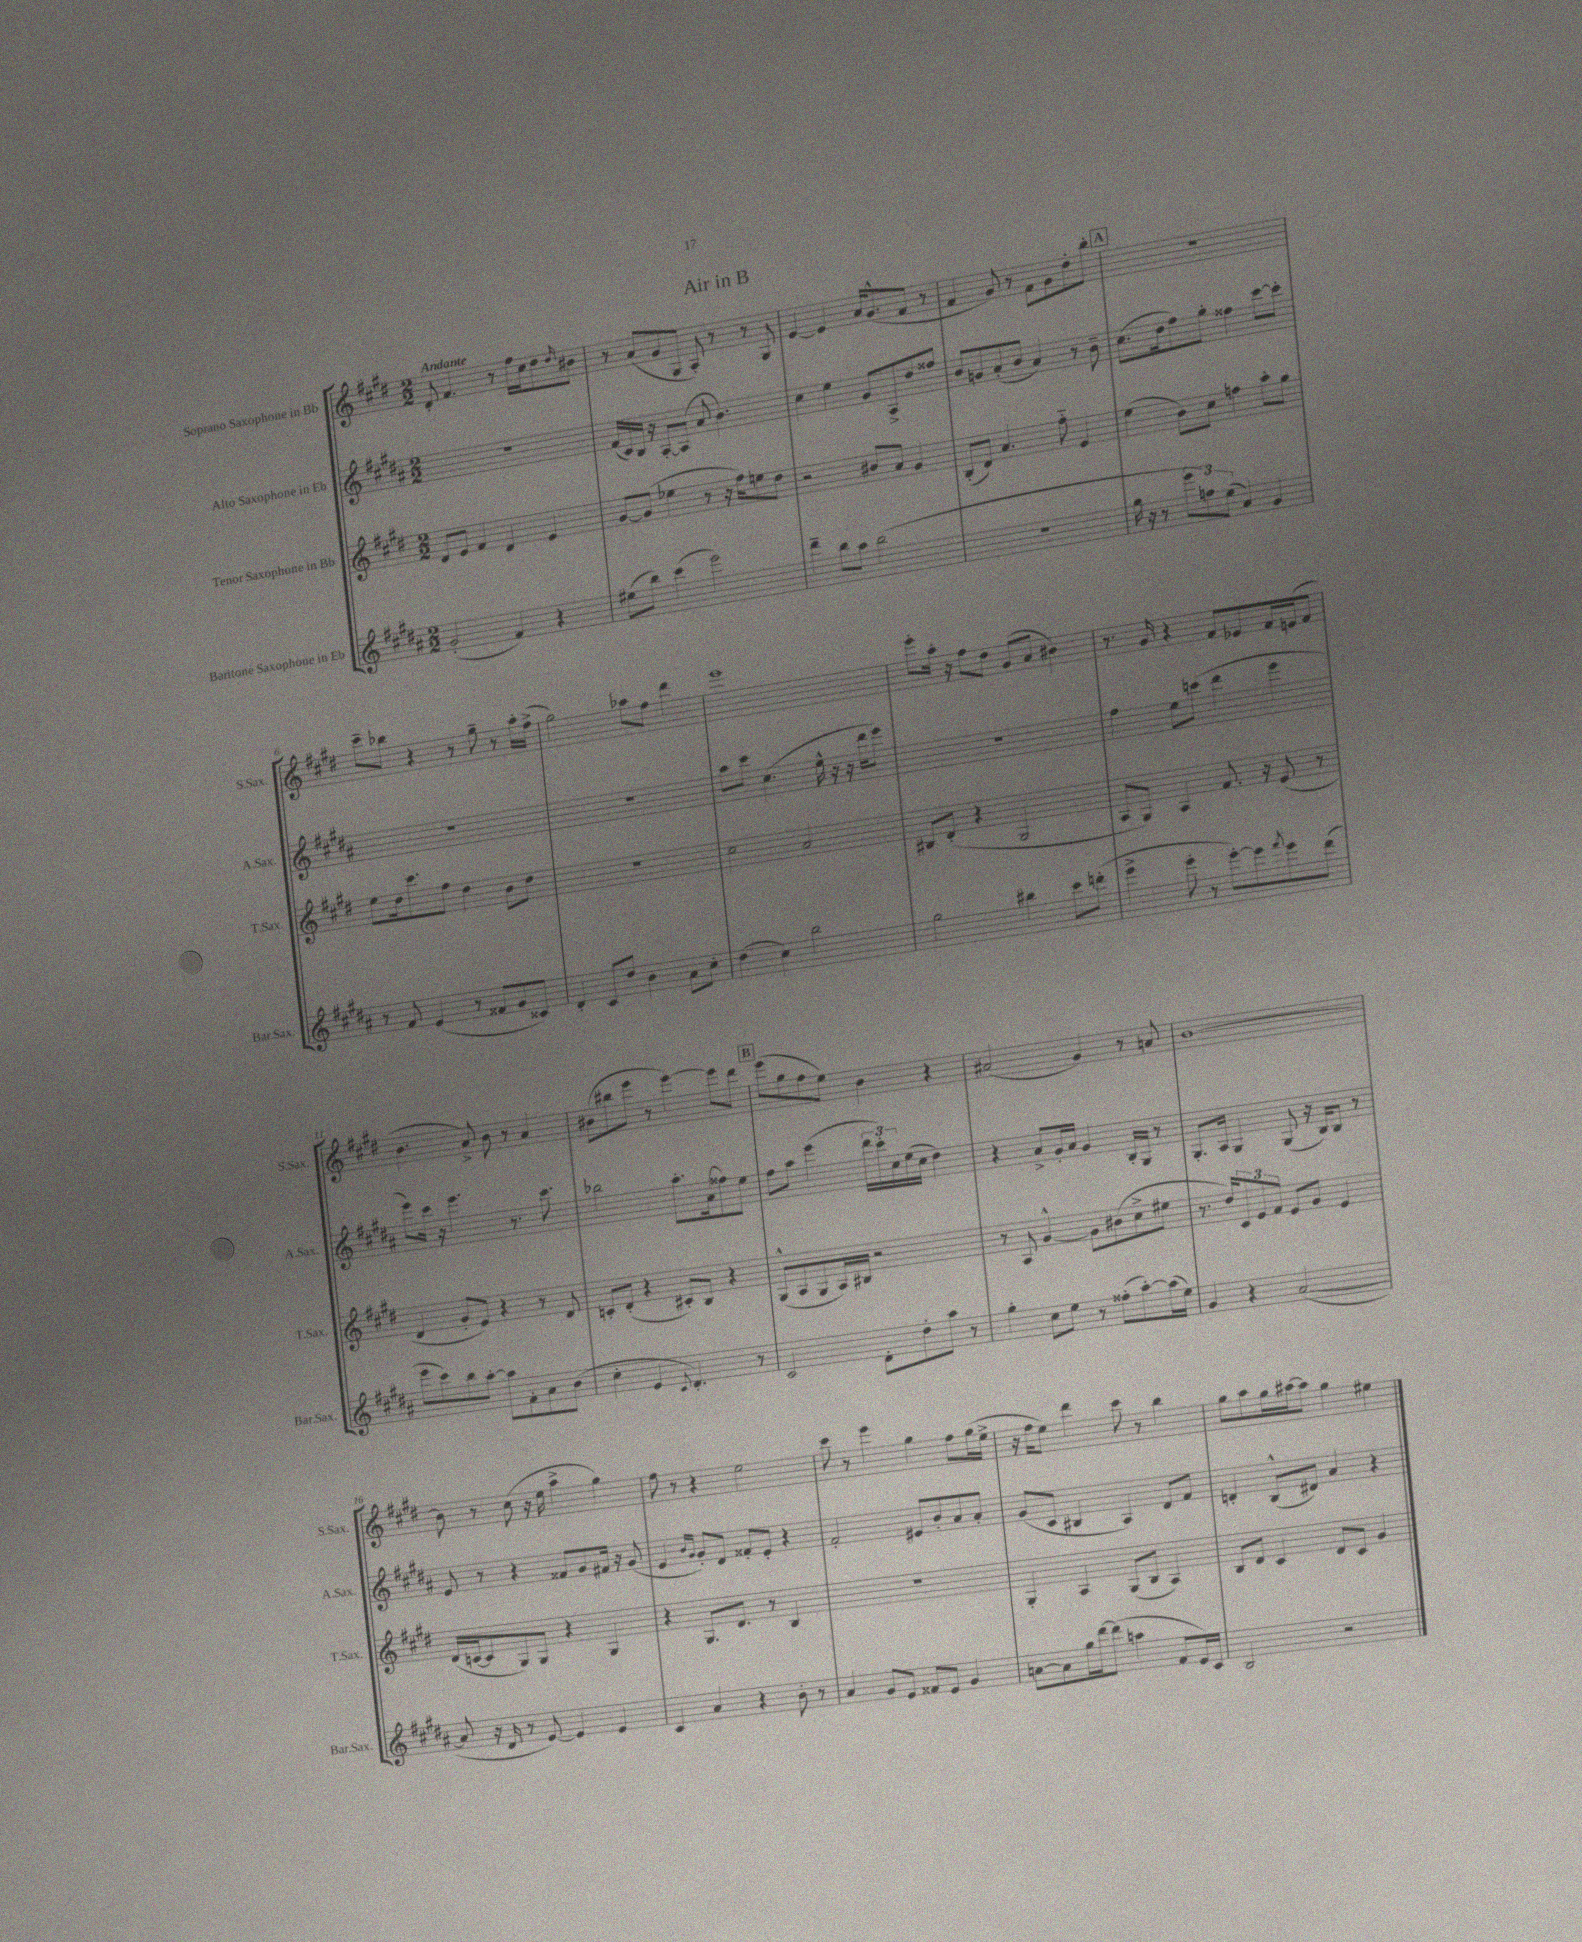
\header { title = "Air in B" }
<<
\new StaffGroup <<
\new Staff = "s0" \with { instrumentName = "Soprano Saxophone in Bb" shortInstrumentName = "S.Sax." } {
    \clef treble \key e \major \numericTimeSignature \time 2/2 \tempo "Andante"
    dis'8-. fis'4. r8 fis''16 cis''16 dis''8 \grace { dis''16 } bis'8 |
    r8 a'8( gis'8 gis8 a8-.) r8 r8 gis8 |
    e'4~ e'4 a'16 gis'8.-^( fis'8 r8 |
    fis'4 gis'8) r8 fis'8 gis'8 dis''8-. b''8-. |
    \mark \markup { \box "A" } R1 |
    cis'''8-- bes''8 r4 r8 gis''8-- r8 a''16-. fis''16->( |
    gis''2) aes''8 fis''8 dis'''4 |
    e'''1 |
    e'''8-. a''16-. r16 fis''8 dis''8 gis'8( a'8 bis'4) |
    r8. gis'16 r4 fis'8 ees'8 fis'16 e'16( fis'8 |
    b'4. a'8->) b'8 r8 a'4 |
    bis'8( bis''8 e'''8 r8 e'''4~) e'''8 dis'''8 |
    \mark \markup { \box "B" } e'''8( gis''8 fis''8 e''8) b'4 r4 |
    ais'2( gis'4) r8 a'8 |
    b'1~ |
    b'8 r8 cis''8( r16 e''16 a''4-> gis''4) |
    fis''8 r8 r4 e''2 |
    cis'''8 r8 e'''4 gis''4 fis''8 gis''16( e''16-> |
    r16 fis''16 e''8) dis'''4 cis'''8 r8 b''4 |
    gis''8 a''8 gis''16 ais''16~ ais''8 gis''4 eis''4 \bar "|." |
}
\new Staff = "s1" \with { instrumentName = "Alto Saxophone in Eb" shortInstrumentName = "A.Sax." } {
    \clef treble \key b \major \numericTimeSignature \time 2/2
    R1 |
    fis'16( cis'16) b16 r16 ais8~-. ais8( ais'8 b'4.) |
    cis''4 e''4 gis'8 ais8-> dis''8 fisis''8 |
    b'8 g'8 ais'8-.( b'8 ais'4) r8 b'8-- |
    \mark \markup { \box "A" } cis''8.( dis''16 fis''8) gis''8-. fisis''4 cis'''8~ cis'''8-. |
    R1 |
    R1 |
    ais''8 cis'''8 cis''4.( e''16-^ r16 r16 dis'''16 e'''8) |
    R1 |
    fis''4 e''8 c'''8( dis'''4 e'''4 |
    e'''8) cis'''16 r16 e'''4. r8. cis'''8. |
    bes''2 ais''8.-. ais'16( fisis''8) e''8 |
    \mark \markup { \box "B" } fis''8 ais''8 e'''4( \tuplet 3/2 { dis'''16 cis'''16-.) cis''16 } e''16( cis''16 dis''4) |
    r4 ais'8-> gis'16-. ais'16 gis'4 b16-. gis16 r8 |
    gis8.-. ais16 gis4 gis8( r16 b16) b8 r8 |
    e'8 r8 r4 fisis'8 gis'8 fis'16 r16 gis'8( |
    e'4 \grace { b'16 gis'16 } gis'8-.) dis'8 fisis'8-. e'8-. r4 |
    fis'2-. eis'8 b'8-. ais'8 ais'8-. |
    gis'8( cis'8 bis4 ais4) dis'8 fis'8 |
    d'4-. b8-^( dis'8) ais'4 r4 \bar "|." |
}
\new Staff = "s2" \with { instrumentName = "Tenor Saxophone in Bb" shortInstrumentName = "T.Sax." } {
    \clef treble \key e \major \numericTimeSignature \time 2/2
    dis'8 e'8 fis'4 dis'4 e'4 |
    gis'8~ gis'8( ees''4 r8 r16 fis''16) e''8 dis''8 |
    r2 bis'8 a'8 gis'4 |
    b8-.( dis'8) a'4. fis''8-_ e'4 |
    \mark \markup { \box "A" } e''4( b'8) cis''8 f''4 a''8-. gis''8 |
    e''8 dis''16 cis'''8. fis''8 dis''4 b'8 dis''8 |
    r1 |
    cis''2 a'2 |
    bis8 dis'8-.( r4 gis2 |
    a8 gis8) a4 fis'8. r16 e'8( r8 |
    dis'4 gis'8-. e'8) r4 r8 dis'8 |
    c'8-. dis'8-.( r4 cis'8-.) b8 r4 |
    \mark \markup { \box "B" } gis8-^( a8 gis8 a16) bis16 r2 |
    r8 a8 gis'4~-^ gis'8 bis'8( cis''8-> eis''8 |
    r8. dis''16) \tuplet 3/2 { cis'8 e'8 fis'8 } e'8 gis'8 e'4 |
    dis'16( c'16~ c'8 gis8) gis8 r4 gis4 |
    r4 gis8. dis'8. r8 b4 |
    R1 |
    gis4-. a4 gis8( b8 a4) |
    b8 dis'8 cis'4 dis'8 cis'8 gis'4 \bar "|." |
}
\new Staff = "s3" \with { instrumentName = "Baritone Saxophone in Eb" shortInstrumentName = "Bar.Sax." } {
    \clef treble \key b \major \numericTimeSignature \time 2/2
    gis'2-.( fis'4) r4 |
    eis''8( b''8) cis'''4( e'''2) |
    dis'''4-- b''8 ais''8 b''2( |
    R1 |
    \mark \markup { \box "A" } gis''16 r16 r8 \tuplet 3/2 { e'''8 f''8) e''8( } ais'4) gis'4 |
    r8 fis'8 e'4( r8 fisis'8 gis'8 cisis'8) |
    dis'4-. cis'8 dis''8 b'4 ais'8 cis''8-. |
    dis''4( cis''4) b''2 |
    gis''2 bis''4 cis'''8 d'''8-.( |
    e'''4-> e'''8-. r8 e'''8~-.) e'''8 \acciaccatura { fis'''8 } e'''8 dis'''8( |
    e'''8 cis'''8) b''8 ais''8~-. ais''8 fis'8-. ais'8 b'8( |
    cis''4-. e'4 \appoggiatura { cis'8 } dis'4.-.) r8 |
    \mark \markup { \box "B" } cis'2 dis'8-. dis''8-. ais''8 r8 |
    gis''4-. cis''8 e''8 r8 fisis''8-.( ais''8~-.) ais''16( e''16) |
    gis'4 r4 ais'2~( |
    ais'8 r16 dis'16 r8 e'8~) e'4 e'4 |
    cis'4 ais'4 r4 b'8-. r8 |
    ais'4 gis'8 e'8 fisis'8 e'8 gis'4 |
    a'8~ a'8 gis''16 dis'''16~ dis'''8( a''4 fis'8 e'16) cis'16 |
    b2 r2 \bar "|." |
}
>>
>>
